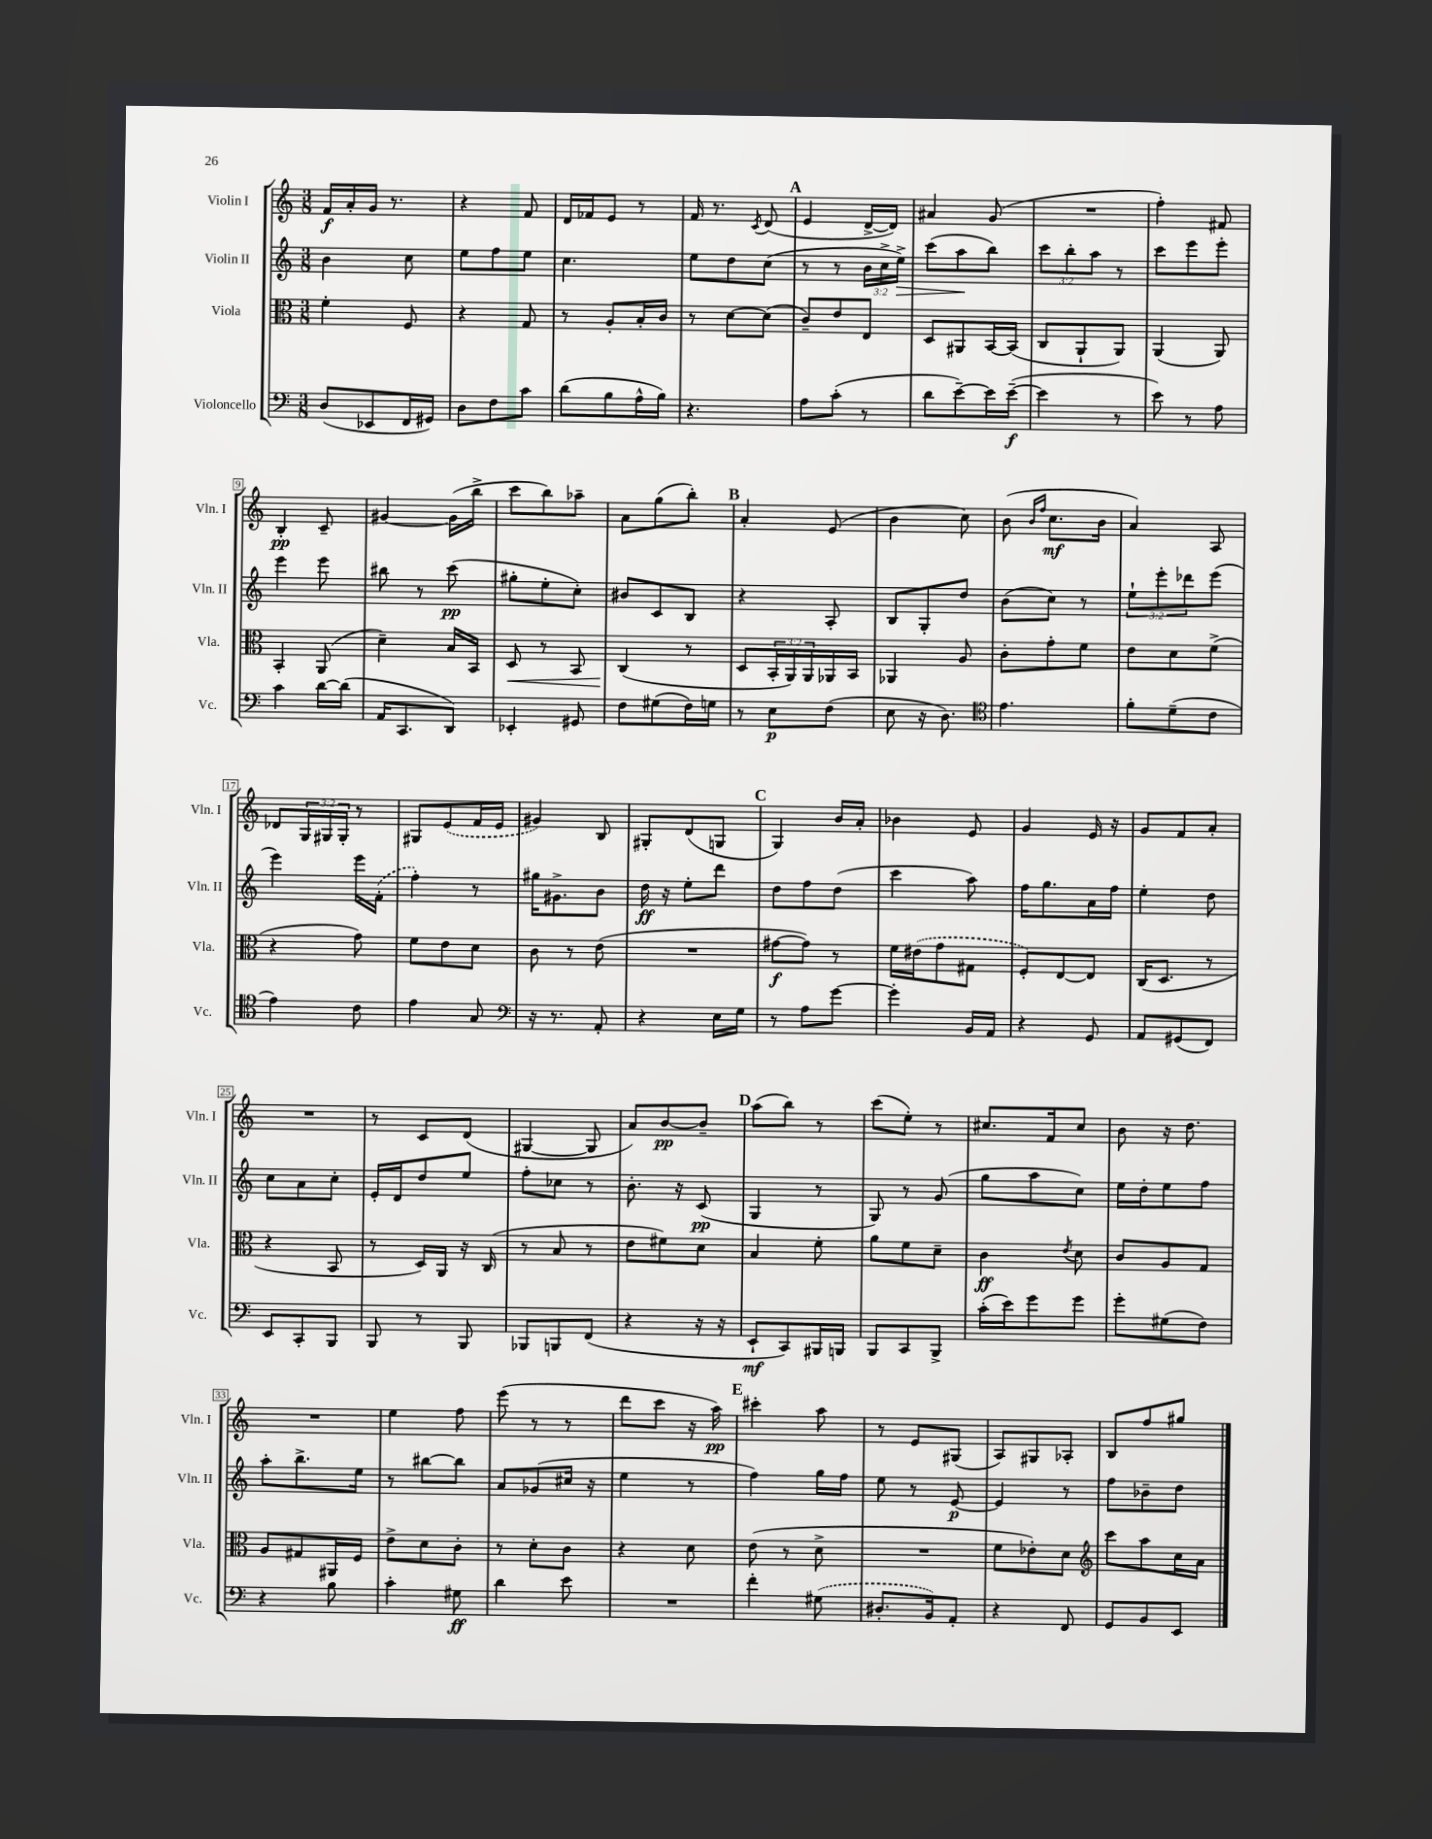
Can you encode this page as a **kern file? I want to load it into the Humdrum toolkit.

**kern	**kern	**kern	**kern
*staff4	*staff3	*staff2	*staff1
*clefF4	*clefC3	*clefG2	*clefG2
*k[]	*k[]	*k[]	*k[]
*M3/8	*M3/8	*M3/8	*M3/8
(8D/L	4f'\	4b\	16f/LL
.	.	.	16a'/
8EE-/	.	.	16g/JJ
.	.	.	8.r
16FF/L	8F/	8cc\	.
16GG#/JJ)	.	.	.
=	=	=	=
8D\L	4r	8ee\L	4r
8F\	.	8ff\	.
8c\J	8G/	8ee\J	8f/
=	=	=	=
(8d\L	8r	4.cc\	16d/LL
.	.	.	16f-/J
8B\	8A'/L	.	8e/J
16A^^\L	16B'/L	.	8r
16B\JJ)	16c/JJ	.	.
=	=	=	=
4.r	8r	8ee\L	16f/
.	.	.	8.r
.	[8d\L	8dd\	.
.	.	.	8qc/
.	(8d\]J	(8cc\J	(8d/
=	=	=	=
8A\L	8c~/L)	8r	4e/
(8c'\J	8e/	8r	.
8r	8E/J	24b\LL	[16d^/LL
.	.	24cc^\	.
.	.	.	16d/]JJ)
.	.	24ee^\JJ)	.
=	=	=	=
8d\L	8D/L	(8ccc\L	4a#/
[8e~\)	8AA#/	8aa\	.
16e\]L	[16BB/L	8bb\J)	(8g/
([16e~\JJ	(16BB/]JJ	.	.
=	=	=	=
4e\]	8C/L	12ccc\L	4.r
.	.	12bb'\	.
.	8AA`/	.	.
.	.	12aa\J	.
8r	8AA/J)	8r	.
=	=	=	=
8e\)	(4AA/	8ccc\L	4ff'\)
8r	.	8eee\	.
8A\	8AA/)	8eee'\J	8f#/
=	=	=	=
4c\	4BB'/	4eee\	4B'/
[16d\LL	(8AA/	8eee\	8c~/
(16d\]JJ	.	.	.
=	=	=	=
16AA/LK	4d~\)	8bb#\	[4g#/
8.CC/	.	.	.
.	.	8r	.
8DD/J)	16B/LL	(8ccc\	(16g#\]LL
.	16BB/JJ	.	16bb^\JJ
=	=	=	=
4EE-'/	8D/	8gg#'\L	8ccc\L
.	8r	8ee'\	8bb\)
8GG#/	8BB/	8cc'\J)	8aa-~\J
=	=	=	=
8F\L	(4C/	8b#/L	8a\L
(8G#\	.	8c/	(8gg\
16F\L)	8r	8B/J	8bb'\J)
16G\JJ	.	.	.
=	=	=	=
8r	8D/L	4r	4a'/
8E\L	24BB'/L	.	.
.	24AA/)	.	.
.	24AA/	.	.
(8F\J	16AA-/	8A'/	(8e/
.	16BB/JJ	.	.
=	=	=	=
8E\	4AA-/	8B/L	4b\
16r	.	8G'/	.
8.D\)	.	.	.
.	8A/	8dd/J	8cc\)
=	=	=	=
*clefC4	*	*	*
4.e\	8c'\L	(8b\L	(8b\
.	.	.	16qqb/LL
.	.	.	16qqff/JJ
.	8g'\	8cc\J)	8.cc\L
.	8f\J	8r	.
.	.	.	16b\Jk
=	=	=	=
8f'\L	8e\L	12ee`\L	4a/)
.	.	12eee'\	.
(8d~\	8d\	.	.
.	.	12ddd-\	.
8c\J	(8f^\J	(8eee\J	8A/
=	=	=	=
4e\)	4r	4eee\)	8d-/L
.	.	.	24G/L
.	.	.	24G#/
.	.	.	24G#'/JJ
8c\	8g\)	16eee\LL	8r
.	.	(16f'\JJ	.
=	=	=	=
4e\	8f\L	4ff'\)	8G#/L
.	8e\	.	(8e/
8G/	8d\J	8r	16f/L
.	.	.	16e/JJ
=	=	=	=
*clefF4	*	*	*
16r	8c\	16gg#\LK	4g#/)
8.r	.	8.g#^\	.
.	8r	.	.
8AA'/	(8e\	8b\J	8B/
=	=	=	=
4r	4.r	16dd\	8G#'/L
.	.	16r	.
.	.	8ee'\L	(8d/
16E\LL	.	8ddd\J	8G/J
16G\JJ	.	.	.
=	=	=	=
8r	[8g#\L	8dd\L	4G/)
8A\L	8g#\]J)	8ff\	.
[8g\J	8r	(8dd\J	16b/LL
.	.	.	16a'/JJ
=	=	=	=
4g'\]	16f\LL	4ccc\	4b-\
.	(16e#\J	.	.
.	8g\	.	.
16BB/LL	8G#\J	8aa\)	8e/
16AA/JJ	.	.	.
=	=	=	=
4r	8F'/L)	16ff\LK	4g/
.	.	8.gg\	.
.	[8E/	.	.
8GG/	8E/]J	16a\L	16e/
.	.	16ff\JJ	16r
=	=	=	=
8AA/L	(16C/LK	4ee'\	8g/L
.	8.D/J	.	.
(8GG#/	.	.	8f/
8FF/J)	8r	8dd\	8a'/J
=	=	=	=
8EE/L	4r	8cc\L	4.r
8CC'/	.	8a\	.
8BBB/J	8BB/	8cc'\J	.
=	=	=	=
8BBB/	8r	16e'/LL	8r
.	.	16d/J	.
8r	16D/LL)	8dd/	8c/L
.	16AA/JJ	.	.
8BBB/	16r	8ee/J	(8d/J
.	(16C/	.	.
=	=	=	=
8BBB-/L	8r	8ff'\L	[4G#/
8BBB/	8B/	8cc-\J	.
(8FF/J	8r	8r	8G#/]
=	=	=	=
4r	8e\L	8.b'\	8a/L)
.	8f#\)	.	[8b/
.	.	16r	.
16r	8d\J	(8c/	8b~/]J
16r	.	.	.
=	=	=	=
8EE`/L	4B/	4G/	(8aa\L
8CC/)	.	.	8bb\J)
16BBB#/L	8f'\	8r	8r
16BBB/JJ	.	.	.
=	=	=	=
8BBB/L	8a\L	8G/)	(8ccc\L
8CC/	8f\	8r	8ee'\J)
8BBB^/J	8d~\J	(8g/	8r
=	=	=	=
(16c'\LL	4c\	8gg\L	8.cc#/L
16e\J)	.	.	.
8g\	.	8aa\	.
.	.	.	16f/k
.	8qe/	.	.
8g\J	8d\	8cc\J)	8cc#/J
=	=	=	=
8g'\L	8c/L	16ee\LL	8b\
.	.	16dd'\J	.
(8G#\	8A/	8ee\	16r
.	.	.	8.dd\
8F\J)	8G/J	8ff\J	.
=	=	=	=
4r	8A/L	8aa'\L	4.r
.	8G#/	8.bb^\	.
8B\	16AA#/L	.	.
.	16F/JJ	16ee\Jk	.
=	=	=	=
4c'\	8e^\L	8r	4ee\
.	8d\	[8bb#\L	.
8G#\	8c'\J	8bb#\]J	8ff\
=	=	=	=
4d\	8r	8a/L	(8eee\
.	8d'\L	(8g-/	8r
8e\	8c\J	16cc#/Jk	8r
.	.	16r	.
=	=	=	=
4.r	4r	4ee\	8ddd\L
.	.	.	8ccc\J
.	8d\	8r	16r
.	.	.	16aa\)
=	=	=	=
4f'\	(8e\	4ff\)	4ccc#'\
.	8r	.	.
(8G#\	8d^\	16gg\LL	8aa\
.	.	16ff\JJ	.
=	=	=	=
8.D#'/L	4.r	8ee\	8r
.	.	8r	8e/L
16BB/k)	.	.	.
8AA'/J	.	[8e/	(8G#/J
=	=	=	=
4r	8f\L	4e/]	8A/L)
.	8e-'\)	.	8G#/
8FF/	8d\J	8r	8A-'/J
=	=	=	=
*	*clefG2	*	*
8GG/L	8ccc\L	8ff\L	8B/L
8BB/	8aa\	8b-~\	8ff/
8EE/J	16cc\L	8dd\J	8gg#/J
.	16a\JJ	.	.
==	==	==	==
*-	*-	*-	*-
